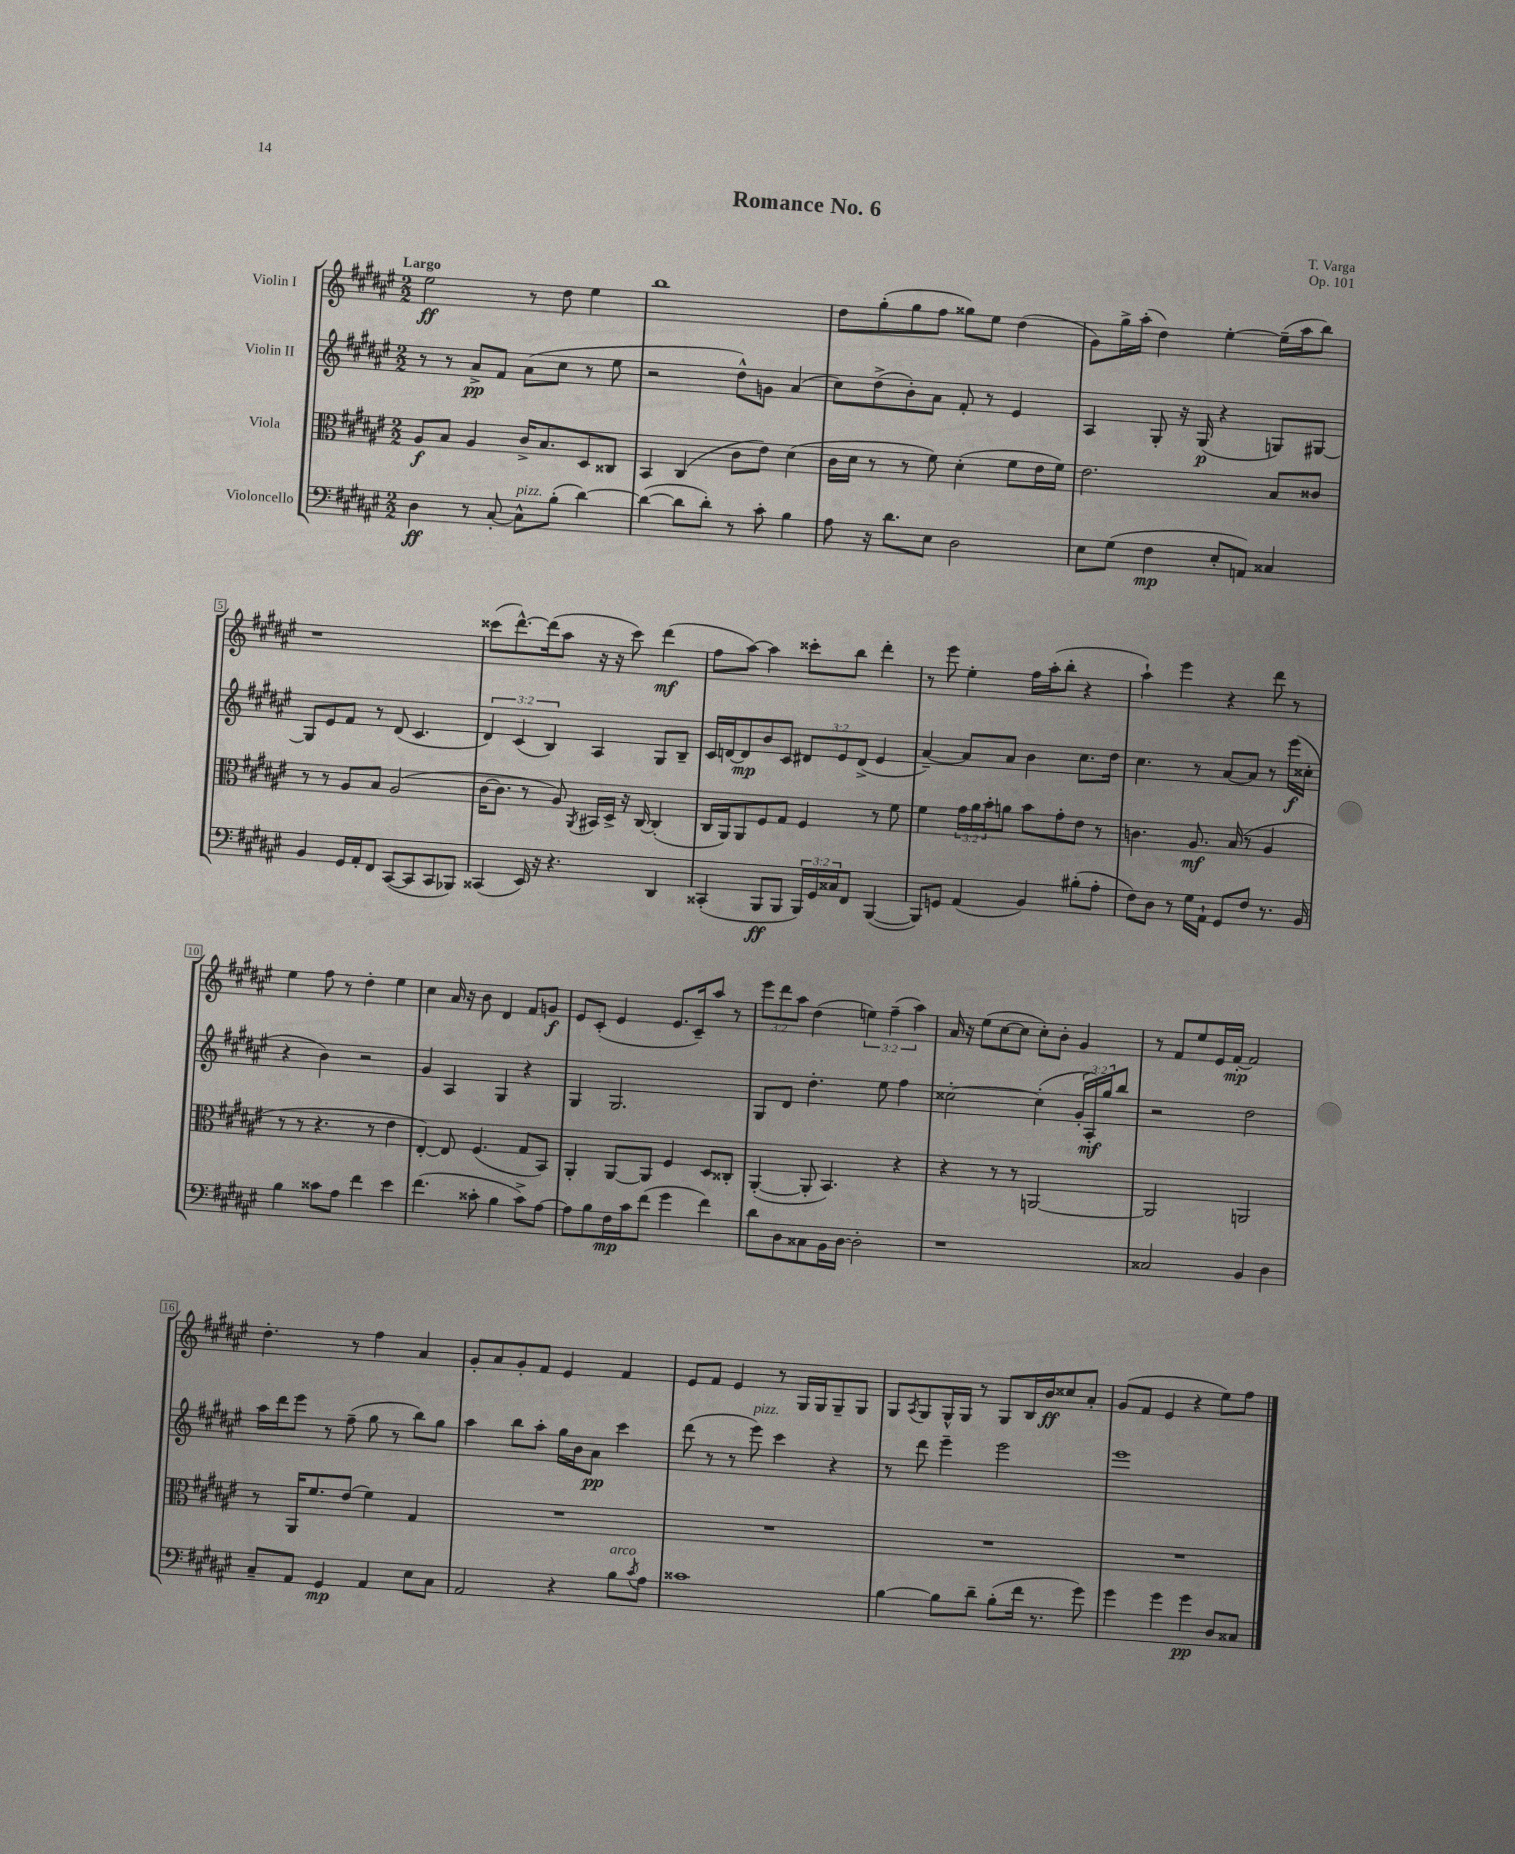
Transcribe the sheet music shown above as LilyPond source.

\header { title = "Romance No. 6" composer = "T. Varga" opus = "Op. 101" }
<<
\new StaffGroup <<
\new Staff = "s0" \with { instrumentName = "Violin I" } {
    \clef treble \key fis \major \numericTimeSignature \time 2/2 \override Staff.TupletNumber.text = #tuplet-number::calc-fraction-text \tempo "Largo"
    eis''2\ff r8 dis''8 eis''4 |
    b''1 |
    dis''8 gis''8-.( gis''8 fis''8 gisis''8) eis''8 dis''4( |
    gis'8) gis''16-> ais''16-.( dis''4) eis''4~-. eis''16--( ais''16 b''8) |
    r1 |
    cisis'''8( dis'''8.~-^) dis'''16( ais''8 r16 r16 cisis'''8) dis'''4\mf( |
    fis''8 ais''8~) ais''4 cisis'''8-. b''8 dis'''4-. |
    r8 eis'''8 eis''4-. fis''16 ais''16-.( b''8-. r4 |
    ais''4-!) eis'''4 r4 dis'''8 r8 |
    eis''4 fis''8 r8 dis''4-. eis''4 |
    cis''4 ais'16 r16 b'8 dis'4 fis'8 g'8\f |
    eis'8 cis'8-.( eis'4 eis'8. cis'16--) ais''8 r8 |
    \tuplet 3/2 { eis'''8 dis'''8 ais''8 } dis''4( \tuplet 3/2 { e''4) fis''4--( ais''4) } |
    ais'16 r16 eis''8( cis''8~ cis''8 cis''8-.) b'8-. gis'4 |
    r8 fis'8 eis''8 eis'16 fis'16~-.\mp fis'2 |
    dis''4.-. r8 fis''4 ais'4 |
    gis'8-. ais'8 gis'8-. fis'8 eis'4 fis'4 |
    eis'8 fis'8 eis'4 r8 gis16 gis16 gis8-- gis8 |
    gis8 \acciaccatura { ais8 } gis8 gis16-^ gis16 r8 gis8 b16 b'16\ff cisis''8 ais'8-. |
    gis'8( fis'8 eis'4 r4 eis''8) fis''8 \bar "|." |
}
\new Staff = "s1" \with { instrumentName = "Violin II" } {
    \clef treble \key fis \major \numericTimeSignature \time 2/2 \override Staff.TupletNumber.text = #tuplet-number::calc-fraction-text
    r8 r8 ais'8->\pp fis'8 ais'8( cis''8 r8 eis''8 |
    r2 dis''8-^) g'8 ais'4( |
    cis''8) dis''8->( b'8-.) ais'8 fis'8-. r8 eis'4 |
    ais4 gis8-. r16 gis16\p( r4 g8) gis8~ |
    gis8 eis'8 fis'8 r8 dis'8( cis'4. |
    \tuplet 3/2 { dis'4) cis'4( b4) } ais4 gis8 b8-- |
    cis'16 d'16~ d'8\mp b'8 cis'8 \tuplet 3/2 { dis'8 eis'8 dis'8->( } eis'4 |
    ais'4~--) ais'8 ais'8 b'4 cis''8. dis''16 |
    cis''4. r8 ais'8~ ais'8 r8 eis'''16\f( cisis''16-. |
    r4 b'4) r2 |
    gis'4 ais4 gis4 r4 |
    gis4 gis2. |
    gis8 dis'8 dis''4.-. eis''8 fis''4 |
    cisis''2~-. cisis''4-.( \tuplet 3/2 { gis'16-. ais16-.\mf) gis''16 } b''8 |
    r2 dis''2 |
    ais''16 dis'''16 eis'''8 r8 fis''8--( gis''8 r8 b''8) gis''8 |
    ais''4 b''8 ais''8-. gis''16 b'16 ais'8\pp cis'''4 |
    dis'''8( r8 r8 eis'''8^\markup { \italic "pizz." }) cis'''4 r4 |
    r8 dis'''8 eis'''4-- eis'''2 |
    eis'''1 \bar "|." |
}
\new Staff = "s2" \with { instrumentName = "Viola" } {
    \clef alto \key fis \major \numericTimeSignature \time 2/2 \override Staff.TupletNumber.text = #tuplet-number::calc-fraction-text
    ais8\f b8 ais4 cis'16-> b8. dis8 cisis8 |
    b,4 cis4( cis'8 eis'8) dis'4( |
    cis'16 dis'16 r8 r8 fis'8) dis'4-.( fis'8 eis'16 fis'16) |
    eis'2. b8 cisis'8 |
    r8 r8 ais8 b8 ais2( |
    cis'16~ cis'8. r8 ais8) \acciaccatura { ais,8 } bis,16 dis16-> r16 cis16~ cis4-.( |
    cis16 ais,16) ais,8 fis8 gis8 fis4 r8 fis'8 |
    fis'4 \tuplet 3/2 { gis'16 ais'16 b'16-. } a'8 b'8 gis'8-. eis'8 r8 |
    c'4. ais8.\mf b16( r8 ais4 |
    r8 r8 r4. r8 eis'4 |
    eis4~-.) eis8 fis4.( gis8 b,8) |
    ais,4-. ais,8~ ais,8 fis4 dis8 cisis8-. |
    ais,4~-.( ais,8-. b,4.) r4 |
    r4 r8 r8 a,2~ |
    a,2 a,2 |
    r8 ais,16 fis'8. eis'8( fis'4) gis4 |
    R1 |
    R1 |
    R1 |
    R1 \bar "|." |
}
\new Staff = "s3" \with { instrumentName = "Violoncello" } {
    \clef bass \key fis \major \numericTimeSignature \time 2/2 \override Staff.TupletNumber.text = #tuplet-number::calc-fraction-text
    dis4\ff r8 cis8~-. cis8-^^\markup { \italic "pizz." } b8-.( dis'4~) |
    dis'4~( dis'8 dis'8-.) r8 cis'8-. b4 |
    ais8 r16 dis'8. eis8 dis2 |
    eis8 gis8( fis4\mp eis8-. a,8) cisis4 |
    b,4 gis,16 ais,16-. fis,8 cis,8~( cis,8 cis,8 bes,,8) |
    cisis,4( eis,16) r16 r4. dis,4 |
    cisis,4-.( b,,8\ff b,,8 \tuplet 3/2 { b,,16) gis,16 cisis16 } fis,8 b,,4~( |
    b,,8) g,8 ais,4( b,4) bis8-.( ais8-. |
    fis8) dis8 r8 gis16 ais,16-! gis,8 fis8 r8. b,16 |
    b4 cisis'8 ais8 fis'4 eis'4 |
    fis'4.( cisis'8-. b4 cisis'8->) ais8~ |
    ais8 b8 fis16\mp cis'16 fis'8( gis'4 fis'4) |
    dis'8 dis8 cisis8 b,16 dis16~ dis2-. |
    r1 |
    cisis2 b,4 dis4 |
    cis8-- ais,8 gis,4\mp ais,4 eis8 cis8 |
    ais,2 r4 b8^\markup { \italic "arco" } \acciaccatura { cis'8 } ais8 |
    cisis'1 |
    b4~ b8 dis'8-- b8-.( fis'16 r8. gis'8) |
    gis'4 gis'4 gis'4\pp dis8 cisis8 \bar "|." |
}
>>
>>
\layout { \context { \Score \override BarNumber.stencil = #(make-stencil-boxer 0.1 0.3 ly:text-interface::print) } }
